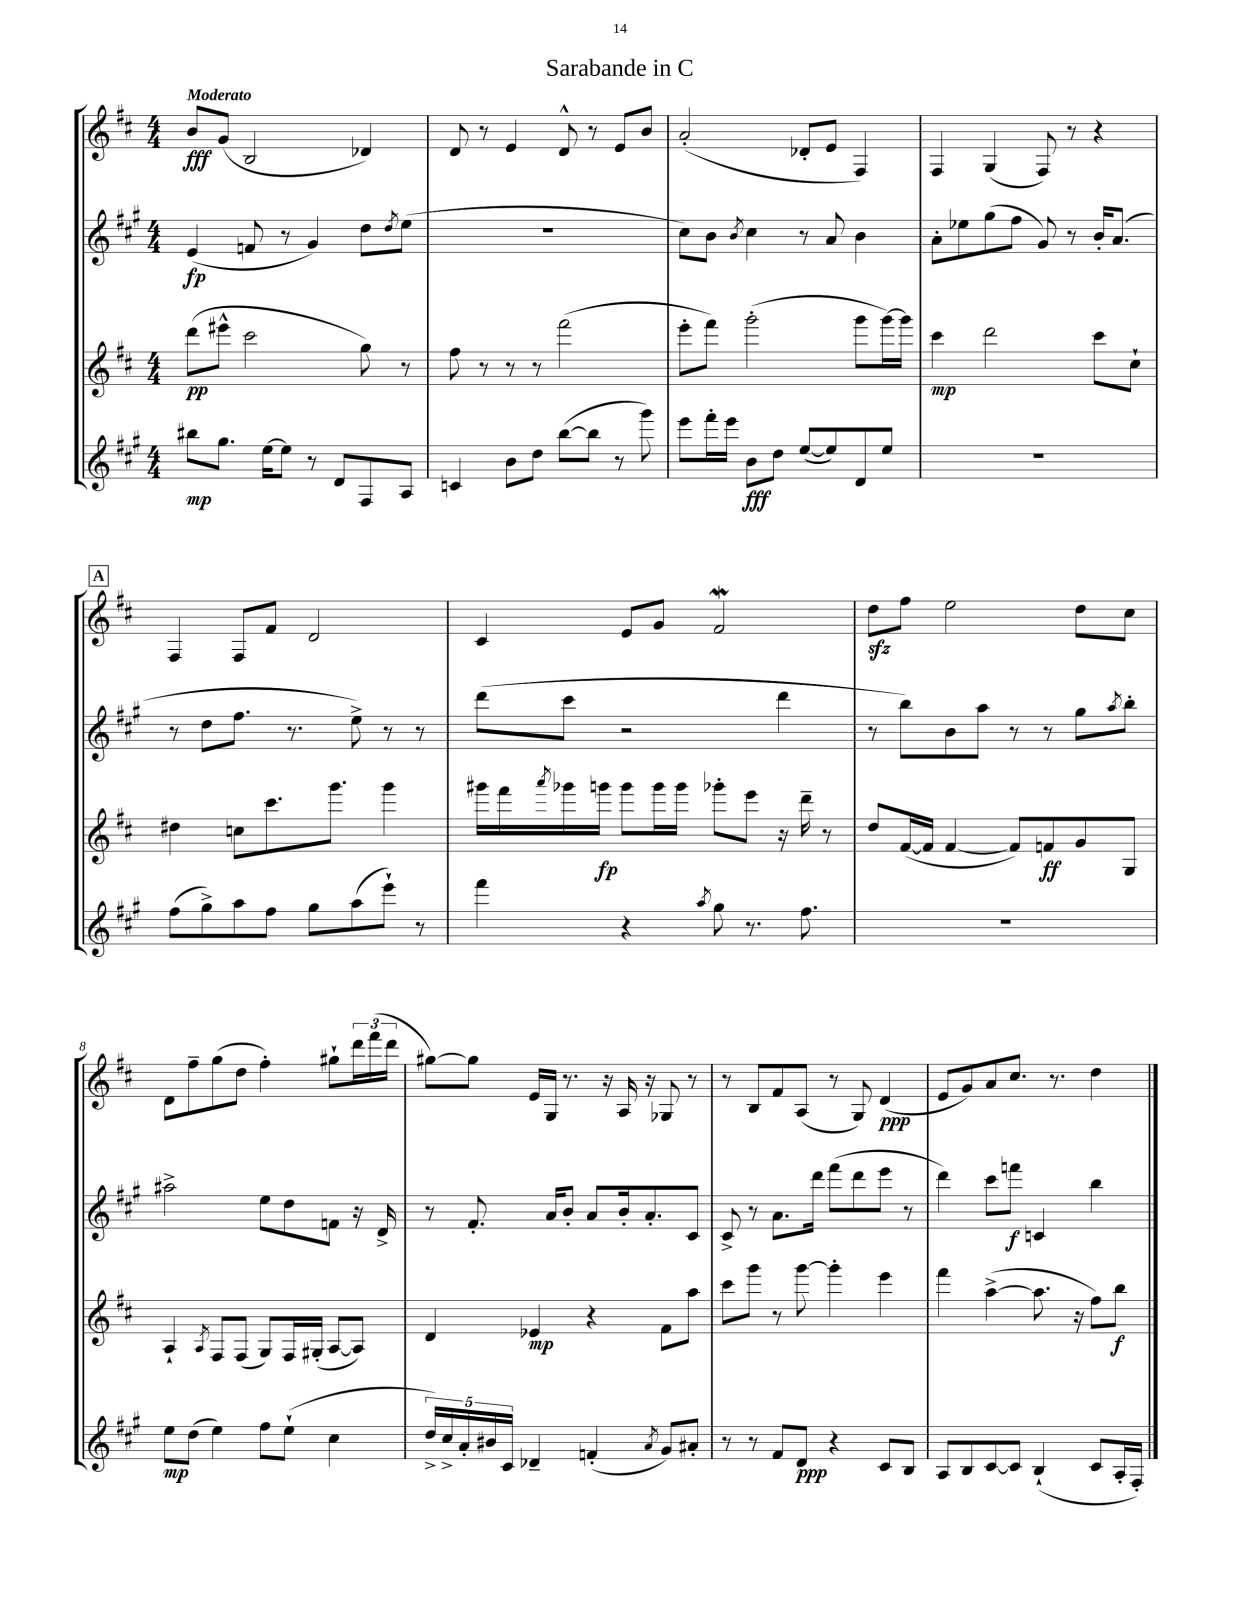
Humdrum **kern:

**kern	**dynam	**kern	**dynam	**kern	**dynam	**kern	**dynam
*part4	*part4	*part3	*part3	*part2	*part2	*part1	*part1
*staff4	*staff4	*staff3	*staff3	*staff2	*staff2	*staff1	*staff1
*clefG2	*	*clefG2	*	*clefG2	*	*clefG2	*
*k[f#c#g#]	*	*k[f#c#]	*	*k[f#c#g#]	*	*k[f#c#]	*
*M4/4	*	*M4/4	*	*M4/4	*	*M4/4	*
=1	=1	=1	=1	=1	=1	=1	=1
!	!	!	!	!	!	!LO:TX:a:B:t=Moderato	!
8bb#X\L	mp	(8ddd\L	pp	(4e/	fp	8b/L	fff
8.gg#\J	.	8eee#X^^\J	.	.	.	(8g/J	.
.	.	2ccc#\	.	8fn/	.	2B/	.
[16ee\KL	.	.	.	.	.	.	.
8ee\J]	.	.	.	8r	.	.	.
8r	.	.	.	4g#/)	.	.	.
8d/L	.	.	.	.	.	.	.
8F#/	.	8gg\)	.	8dd\L	.	4d-X/)	.
.	.	.	.	8qdd/	.	.	.
8A/J	.	8r	.	(8ee\J	.	.	.
=2	=2	=2	=2	=2	=2	=2	=2
4cn/	.	8ff#\	.	1r	.	8d/	.
.	.	8r	.	.	.	8r	.
8b\L	.	8r	.	.	.	4e/	.
8dd\J	.	8r	.	.	.	.	.
([8bb\L	.	(2fff#\	.	.	.	8d^^/	.
8bb\J]	.	.	.	.	.	8r	.
8r	.	.	.	.	.	8e/L	.
8ggg#\)	.	.	.	.	.	8b/J	.
=3	=3	=3	=3	=3	=3	=3	=3
8eee\L	.	8eee'\L	.	8cc#\L)	.	(2a'/	.
16fff#'\L	.	8fff#\J)	.	8b\J	.	.	.
16eee\JJ	.	.	.	.	.	.	.
.	.	.	.	8qb/	.	.	.
8b\L	fff	(2ggg'\	.	4cc#\	.	.	.
8dd\J	.	.	.	.	.	.	.
([8ee/L	.	.	.	8r	.	8d-X'/L	.
8ee/])	.	.	.	8a/	.	8e/J	.
8d/	.	8ggg\L	.	4b\	.	4F#/)	.
8ee/J	.	[16ggg\L)	.	.	.	.	.
.	.	16ggg\JJ]	.	.	.	.	.
=4	=4	=4	=4	=4	=4	=4	=4
1r	.	4ccc#\	mp	8a'\L	.	4F#/	.
.	.	.	.	8ee-X\	.	.	.
.	.	2ddd\	.	(8gg#\	.	(4G/	.
.	.	.	.	8ff#\J	.	.	.
.	.	.	.	8g#/)	.	8F#/)	.
.	.	.	.	8r	.	8r	.
.	.	8ccc#\L	.	16b'/KL	.	4r	.
.	.	.	.	(8.a/J	.	.	.
.	.	8cc#`\J	.	.	.	.	.
!!LO:LB:g=z
!!LO:REH:place=s1:t=A
=5	=5	=5	=5	=5	=5	=5	=5
(8ff#\L	.	4dd#X\	.	8r	.	4F#/	.
8gg#^\)	.	.	.	8dd\L	.	.	.
8aa\	.	8ccn\L	.	8.ff#\J	.	8F#/L	.
8ff#\J	.	8.ccc#\	.	.	.	8f#/J	.
.	.	.	.	8.r	.	.	.
8gg#\L	.	.	.	.	.	2d/	.
.	.	8.ggg\J	.	.	.	.	.
(8aa\	.	.	.	8ee^\)	.	.	.
8eee`\J)	.	4ggg\	.	8r	.	.	.
8r	.	.	.	8r	.	.	.
=6	=6	=6	=6	=6	=6	=6	=6
4fff#\	.	16ggg#X\LL	.	(8ddd\L	.	4c#/	.
.	.	16fff#\	.	.	.	.	.
.	.	8qaaa/	.	.	.	.	.
.	.	16ggg-X\	.	8ccc#\J	.	.	.
.	.	16gggn\JJ	fp	.	.	.	.
4r	.	8ggg\L	.	2r	.	8e/L	.
.	.	16ggg\L	.	.	.	8g/J	.
.	.	16ggg\JJ	.	.	.	.	.
8qaa/	.	.	.	.	.	.	.
8gg#\	.	8ggg-X'\L	.	.	.	2f#W/	.
8.r	.	8eee\J	.	.	.	.	.
.	.	16r	.	4ddd\	.	.	.
8.ff#\	.	16ddd~\	.	.	.	.	.
.	.	8r	.	.	.	.	.
=7	=7	=7	=7	=7	=7	=7	=7
1r	.	8dd/L	.	8r	.	8ddzz\L	.
.	.	([16f#/L	.	8bb\L)	.	8ff#\J	.
.	.	16f#/JJ]	.	.	.	.	.
.	.	[4f#/	.	8b\	.	2ee\	.
.	.	.	.	8aa\J	.	.	.
.	.	8f#/L])	.	8r	.	.	.
.	.	8fn/	ff	8r	.	.	.
.	.	8g/	.	8gg#\L	.	8dd\L	.
.	.	.	.	8qaa/	.	.	.
.	.	8G/J	.	8bb'\J	.	8cc#\J	.
!!LO:LB:g=z
=8	=8	=8	=8	=8	=8	=8	=8
8ee\L	mp	4A`/	.	2aa#X^\	.	8d\L	.
(8dd\J	.	.	.	.	.	8ff#~\	.
.	.	8qA/	.	.	.	.	.
4ee\)	.	8F#/L	.	.	.	(8gg\	.
.	.	(8F#/J	.	.	.	8dd\J	.
8ff#\L	.	8G/L)	.	8ee\L	.	4ff#'\)	.
(8ee`\J	.	16F#/L	.	8dd\	.	.	.
.	.	(16G#X'/JJ	.	.	.	.	.
4cc#\	.	[8A/L	.	8fn\J	.	8gg#X`\L	.
.	.	8A/J])	.	16r	.	24ddd\L	.
.	.	.	.	.	.	(24fff#\	.
.	.	.	.	16d^/	.	.	.
.	.	.	.	.	.	24ddd\JJ	.
=9	=9	=9	=9	=9	=9	=9	=9
20dd^/LL)	.	4d/	.	8r	.	[8gg#X\L)	.
20cc#^/	.	.	.	.	.	.	.
20a'/	.	.	.	.	.	.	.
.	.	.	.	8.f#'/	.	8gg#\J]	.
20b#X/	.	.	.	.	.	.	.
20c#/JJ	.	.	.	.	.	.	.
4d-X~/	.	4e-X/	mp	.	.	16e/LL	.
.	.	.	.	16a/KL	.	16G/JJ	.
.	.	.	.	8b'/J	.	8.r	.
(4fn'/	.	4r	.	8a/L	.	.	.
.	.	.	.	.	.	16r	.
.	.	.	.	16b'/k	.	16A/	.
.	.	.	.	8.a'/	.	16r	.
8qa/	.	.	.	.	.	.	.
8g#/L)	.	8f#\L	.	.	.	8G-X/	.
8a#X'/J	.	8aa\J	.	8c#/J	.	8r	.
=10	=10	=10	=10	=10	=10	=10	=10
8r	.	8ccc#\L	.	8c#^/	.	8r	.
8r	.	8ggg\J	.	8r	.	8B/L	.
8f#/L	.	8r	.	8.a\L	.	8f#/	.
8d/J	ppp	[8ggg\	.	.	.	(8A/J	.
.	.	.	.	16ddd\Jk	.	.	.
4r	.	4ggg'\]	.	(8fff#\L	.	8r	.
.	.	.	.	8ddd\	.	8G/)	.
8c#/L	.	4eee\	.	8eee\J	.	(4d/	ppp
8B/J	.	.	.	8r	.	.	.
=11	=11	=11	=11	=11	=11	=11	=11
8A/L	.	4fff#\	.	4ddd\)	.	8e/L	.
8B/	.	.	.	.	.	8g/)	.
[8c#/	.	([4aa^\	.	8ccc#\L	.	8a/	.
8c#/J]	.	.	.	8fffn\J	f	8.cc#/J	.
(4B`/	.	8.aa\]	.	4cn/	.	.	.
.	.	.	.	.	.	8.r	.
.	.	16r	.	.	.	.	.
8c#/L	.	8ff#\L)	.	4bb\	.	4dd\	.
16A'/L	.	8bb\J	f	.	.	.	.
16F#'/JJ)	.	.	.	.	.	.	.
==	==	==	==	==	==	==	==
*-	*-	*-	*-	*-	*-	*-	*-
